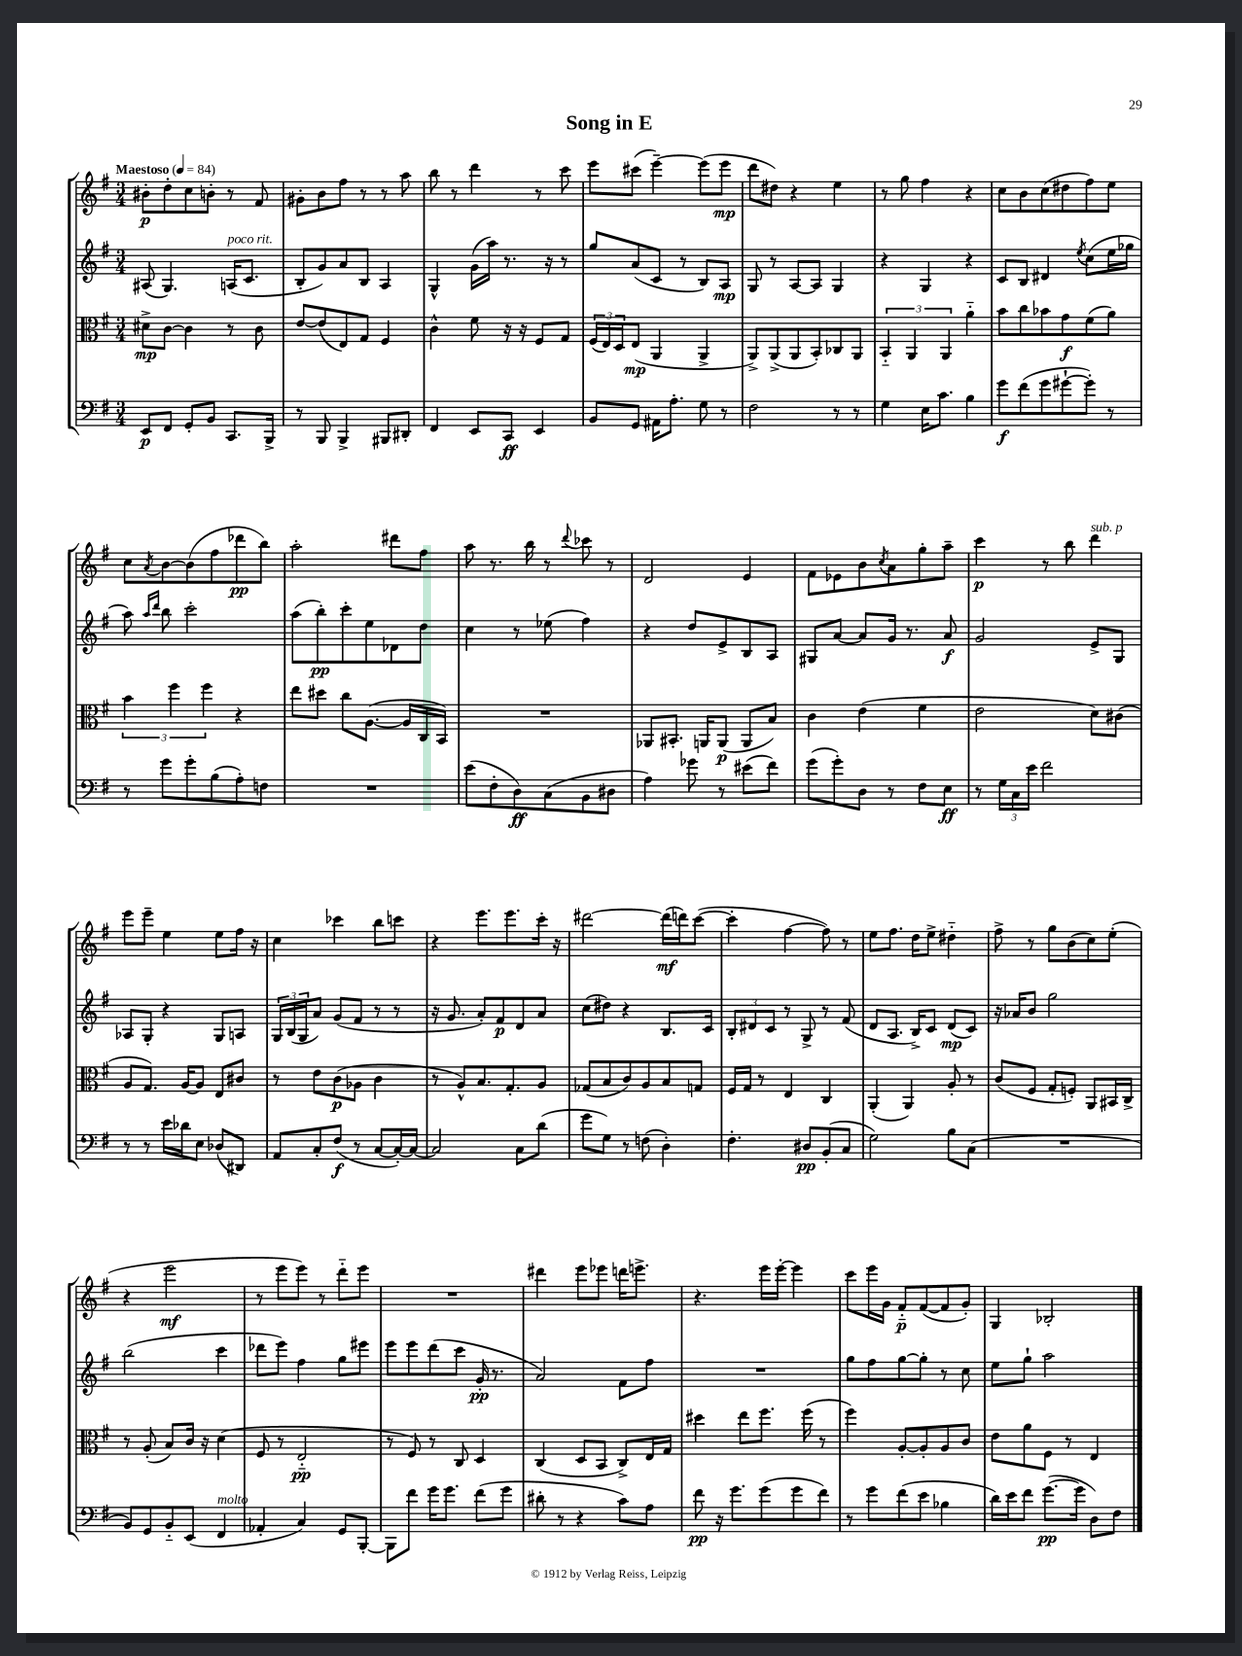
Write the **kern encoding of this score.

**kern	**kern	**kern	**kern
*staff4	*staff3	*staff2	*staff1
*clefF4	*clefC3	*clefG2	*clefG2
*k[f#]	*k[f#]	*k[f#]	*k[f#]
*M3/4	*M3/4	*M3/4	*M3/4
*MM84	*MM84	*MM84	*MM84
8EE	8d#^	(8A#	8b#'
8FF#	[8c	4.G)	8dd'
8GG'	4c]	.	8cc
8BB	.	.	8b'
8.CC	8r	(16A	8r
.	.	8.c	.
.	8c	.	8f#
16BBB^	.	.	.
=	=	=	=
8r	[8e	8B'	8g#'
8BBB	(8e]	8g)	8b
4BBB^	8E)	8a	8ff#
.	8G	8B	8r
8BBB#	4F#	4A	8r
8DD#'	.	.	8aa
=	=	=	=
4FF#	4c^^	4G^^	8bb
.	.	.	8r
8EE	8f#	(16g	4ddd
.	.	16aa)	.
8CC	16r	8.r	.
.	16r	.	.
4EE	8F#	.	8r
.	.	16r	.
.	8G	8r	8ccc
=	=	=	=
8BB	(24F#	8gg	8eee
.	24E)	.	.
.	24D	.	.
8GG	(8E	(8a	(8ccc#
16AA#	4AA	8c	[4eee~)
8.A'	.	.	.
.	.	8r	.
8G	4AA^	8B)	(8eee]
8r	.	8A	8eee
=	=	=	=
2F#	8AA^)	8G	8ddd
.	(8AA^	8r	8dd#)
.	8AA	[8A	4r
.	8BB')	8A]	.
8r	8C-	4G	4ee
8r	8AA	.	.
=	=	=	=
4G	6BB'~	4r	8r
.	.	.	8gg
.	6AA	.	.
16E	.	4G	4ff#
8.c	.	.	.
.	6AA	.	.
4B	4a'~	4r	4r
=	=	=	=
8g	8b	8c	8cc
(8f#	8cc	8B	8b
8g	8b-	4d#	(8cc
[8g#`	8g	.	8dd#
.	.	8qee	.
8g#'])	(8f#	(8cc	8ff#)
8r	8a)	16ee	8ee
.	.	16gg-	.
=	=	=	=
8r	6b	8aa)	8cc
.	.	16qqaa	.
.	.	16qqddd	8qa
8g	.	8bb	[8b
.	6ff#	.	.
8g'	.	2ccc'	(8b]
.	6ff#	.	.
(8B	.	.	8ff#
8A')	4r	.	8ddd-
8F	.	.	8bb)
=	=	=	=
2.r	8ee	(8aa	2aa'
.	8dd#	8bb')	.
.	8cc	8ccc'	.
.	([8.A	8ee	.
.	.	8d-	8ddd#
.	16A]	.	.
.	16C	8dd	8ff#
.	16BB)	.	.
=	=	=	=
(8e	2.r	4cc	8aa
8F#'	.	.	8.r
8D)	.	8r	.
.	.	.	16bb
(8C	.	(8ee-	8r
.	.	.	8qqddd
8BB	.	4ff#)	8ccc-
8D#	.	.	8r
=	=	=	=
4A)	8AA-	4r	2d
.	8.BB#'	.	.
8g-	.	8dd	.
.	16AA	.	.
8r	(8AA	8e^	.
(8e#	8AA	8B	4e
8f#)	8B)	8A	.
=	=	=	=
(8g	4c	8G#	8f#
8g')	.	[8a	8e-
8D	(4e	8a]	8b
.	.	.	8qcc
8r	.	16g	8a
.	.	8.r	.
8F#	4f#	.	8gg'
8E	.	8a	8aa~
=	=	=	=
8r	2e	2g	4ccc
24G	.	.	.
24C	.	.	.
24e	.	.	.
2f#	.	.	8r
.	.	.	8bb
.	8d)	8e^	4ddd
.	(8c#	8G	.
=	=	=	=
8r	8A	8A-	8eee
8r	8.G)	8G'	8eee~
16e	.	4r	4ee
16d-	[16A	.	.
8E	8A]	.	.
(8D-	8E	8G	8ee
8DD#)	8c#	8A	16ff#
.	.	.	16r
=	=	=	=
8AA	8r	24G	4cc
.	.	(24B	.
.	.	24G	.
8C'	8e	8a)	.
(8F#	(8c	(8g	4ccc-
8r	8A-	8f#	.
[8C	4c	8r	8bb
16C'_)	.	8r	8ccc
16C_	.	.	.
=	=	=	=
2C]	8r	16r	4r
.	.	8.g	.
.	8A^^)	.	.
.	8.B	8a')	8.eee
.	.	8f#	.
.	8.G'	.	8.eee
8C	.	8d	.
(8d	8A	8a	16ccc'
.	.	.	16r
=	=	=	=
8g	(8G-	(8cc	[2ddd#
8G)	8B	8dd#)	.
8r	8c)	4r	.
(8F	8A	.	.
4D')	8B	8.B	(16ddd#]
.	.	.	16ddd)
.	8G	.	([8ccc
.	.	16c	.
=	=	=	=
4.F#'	16F#	12B'	4ccc']
.	16G	.	.
.	.	12d#	.
.	8r	.	.
.	.	12c	.
.	4E	8r	[4ff#
8D#	.	8G^	.
(8BB'	4C	8r	8ff#])
8C	.	(8f#	8r
=	=	=	=
2G)	(4AA'	8d	8ee
.	.	8.A	8.ff#
.	4AA)	.	.
.	.	16B^)	16dd
.	.	8c	8ee^
8B	8A'	(8d	4dd#'~
(8C	8r	8c)	.
=	=	=	=
2.r	(8c	16r	8ff#^
.	.	16a-	.
.	8F#	8b	8r
.	8G'	2gg	8gg
.	8F')	.	(8b
.	8AA	.	8cc)
.	16BB#	.	(8ee'
.	16C^	.	.
=	=	=	=
8BB)	8r	(2bb	4r
8GG	(8A'	.	.
8BB'~	8B)	.	2eee
(8EE	16c	.	.
.	16r	.	.
4FF#	(4d	4ccc	.
=	=	=	=
4AA-'	8F#	8ddd-	8r
.	8r	8eee)	8eee
4C)	2E'~	4ff#	8eee)
.	.	.	8r
8GG	.	8gg	8ddd'~
[8BBB'	.	8eee#	8eee
=	=	=	=
8BBB]	8r	8eee	2.r
8f#	8F#)	8eee	.
16g	8r	(8ddd	.
8.g	.	.	.
.	8C	8ccc	.
(8f#	4D	16g'	.
.	.	8.r	.
8g	.	.	.
=	=	=	=
8d#'	(4C	2a)	4ddd#
8r	.	.	.
4r	8D	.	8eee
.	8BB	.	8eee-
8c)	8C^)	8f#	16ddd
.	.	.	8.eee^
8A	16E	8ff#	.
.	16G	.	.
=	=	=	=
8f#	4dd#	2.r	4.r
16r	.	.	.
8.g	.	.	.
.	8ee	.	.
(8g	8.ff#	.	16eee
.	.	.	[16eee'
8g	.	.	4eee]
.	(16ff#	.	.
8f#)	8r	.	.
=	=	=	=
8r	4ff#)	8gg	8ccc
8g	.	8ff#	16eee
.	.	.	16g
(8f#	[8A'	[8gg	8f#'~
8e	8A']	8gg']	([8f#
4B-	8A	8r	8f#]
.	8c	8cc	8g')
=	=	=	=
16d)	8e	8ee	4G
16e	.	.	.
8f#	8a	8gg`	.
([8.g	8F#	2aa	2B-'
.	8r	.	.
16g]	.	.	.
8D)	4E	.	.
8F#	.	.	.
==	==	==	==
*-	*-	*-	*-
